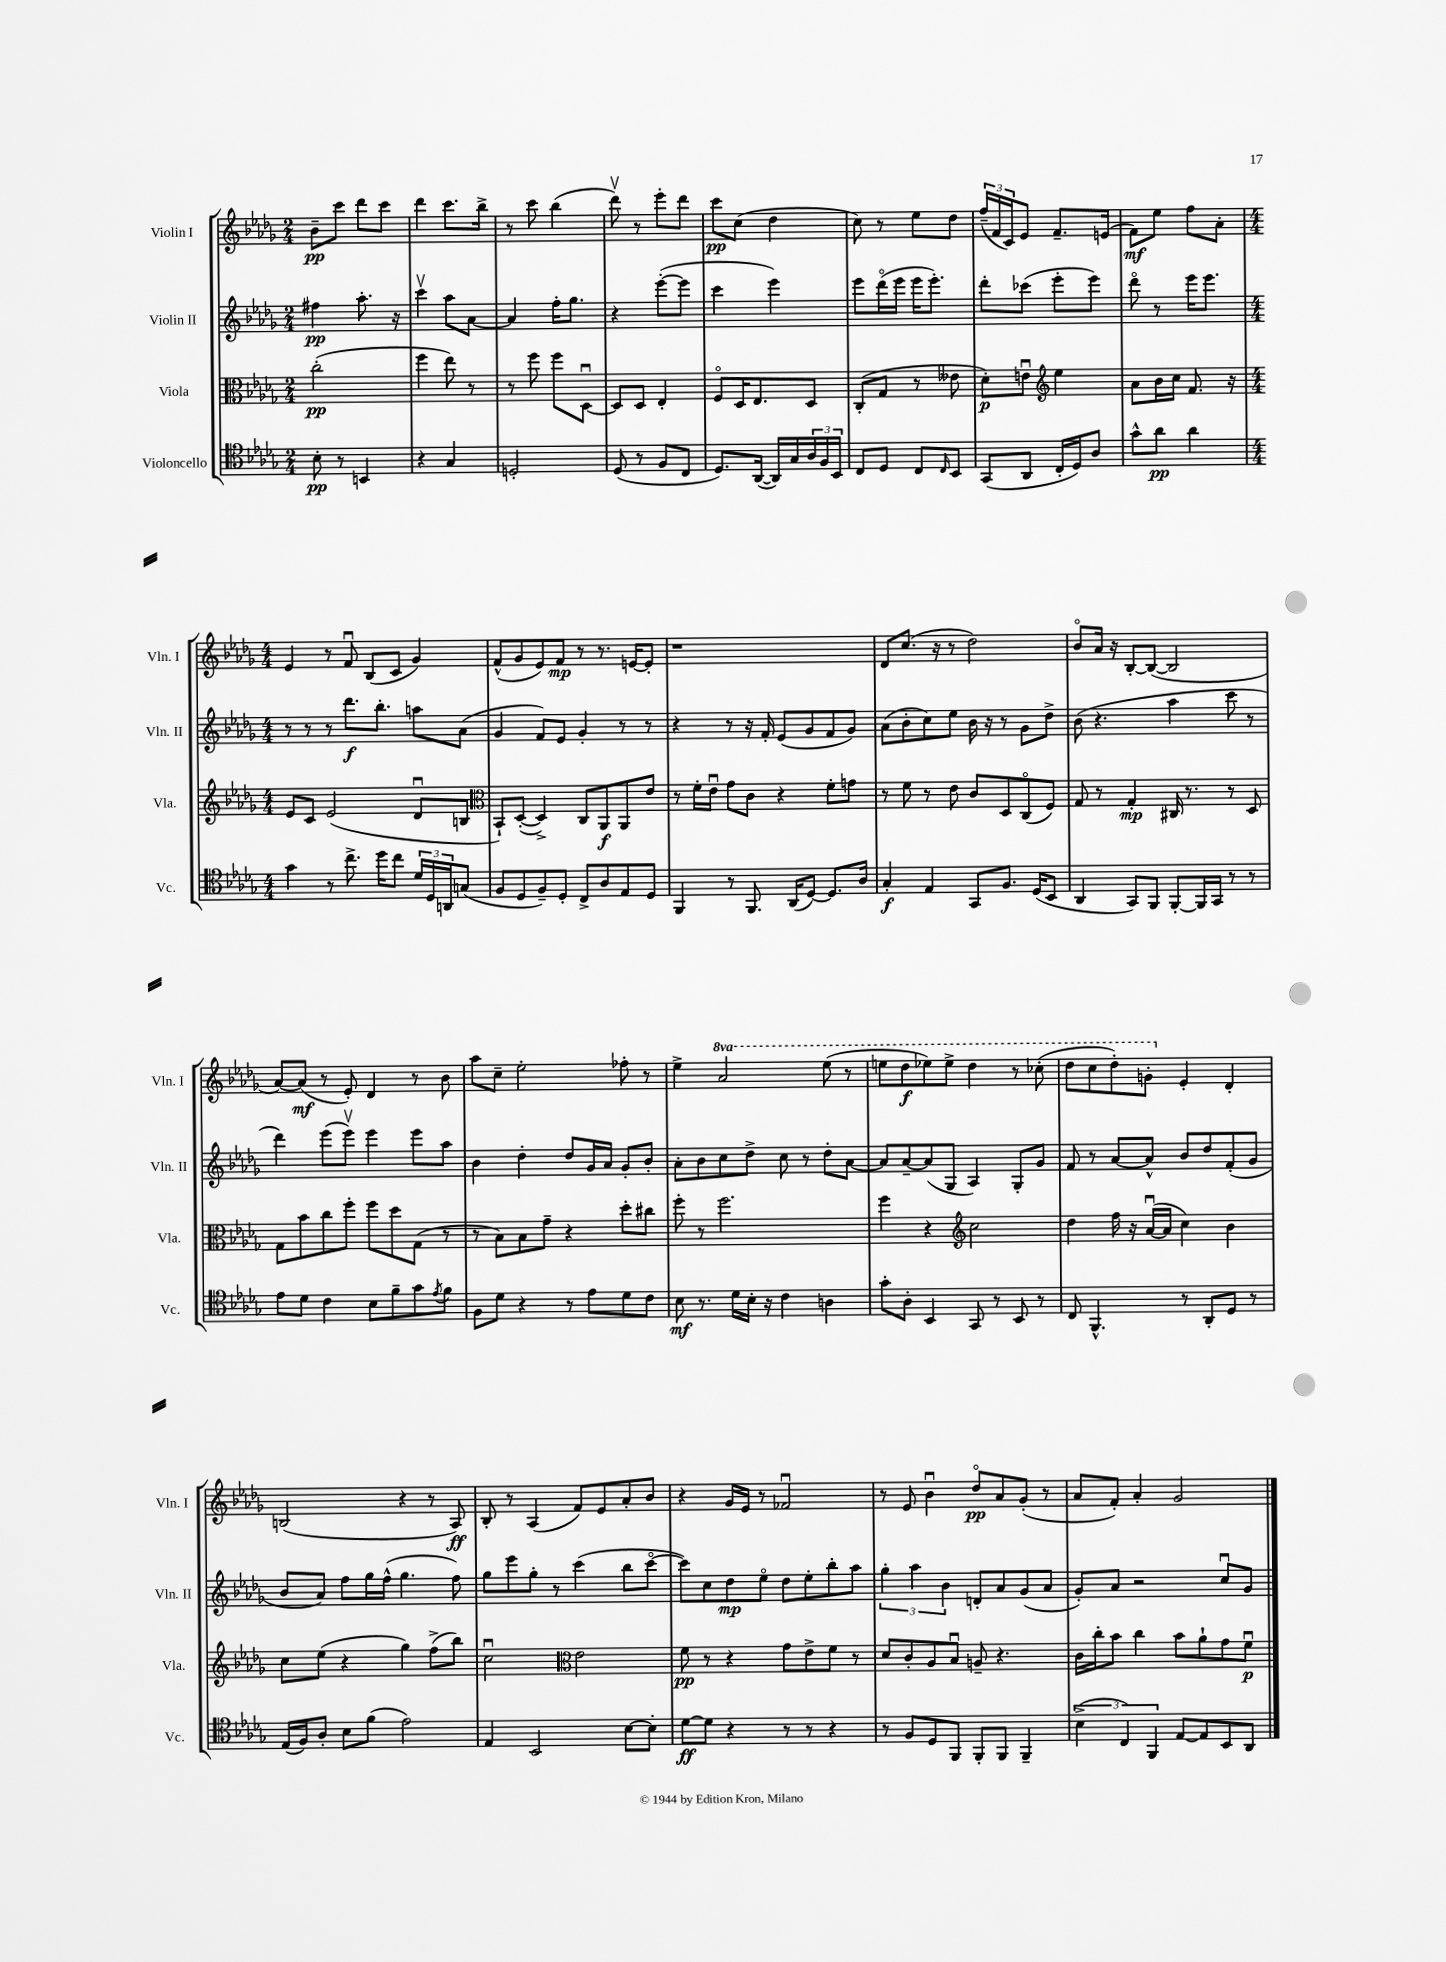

**kern	**kern	**kern	**kern
*staff4	*staff3	*staff2	*staff1
*clefC4	*clefC3	*clefG2	*clefG2
*k[b-e-a-d-g-]	*k[b-e-a-d-g-]	*k[b-e-a-d-g-]	*k[b-e-a-d-g-]
*M2/4	*M2/4	*M2/4	*M2/4
8B-'\	(2cc'\	4ff#\	8b-~\L
8r	.	.	8ccc\J
4BB/	.	8.aa-'\	8ddd-\L
.	.	.	8ccc\J
.	.	16r	.
=	=	=	=
4r	4ff\	4cccv\	4ddd-\
4G-/	8ee-\)	8aa-\L	8.ccc\L
.	8r	[8a-\J	.
.	.	.	16bb-^\Jk
=	=	=	=
2D'/	8r	4a-/]	8r
.	8ff\	.	8ccc\
.	8ff\L	16ff'\LK	(4bb-\
.	.	8.gg-\J	.
.	[8D-u\J	.	.
=	=	=	=
(8D-/	8D-/]L	4r	8ddd-v\)
8r	8D-/J	.	8r
8F/L	4E-'/	([8eee-'\L	8eee-'\L
8C/J	.	8eee-\]J	8ddd-\J
=	=	=	=
8.D-/L)	8Fo/L	4ccc\	8ccc\L
.	16D-/K	.	(8cc\J
([16AA-/Jk	8.E-/	.	.
16AA-/]LL)	.	4eee-\)	4dd-\
16G-/	.	.	.
24A-/	8D-/J	.	.
24F/	.	.	.
24BB-/JJ	.	.	.
=	=	=	=
8C/L	(8C'/L	8eee-\L	8cc\)
8D-/J	8G-/J	(16ddd-o\L	8r
.	.	16eee-\JJ	.
8C/L	8r	16eee-\LK	8ee-\L
.	.	8.eee-'\J)	.
16qqC/	.	.	.
8BB-/J	8e--\	.	8dd-\J
=	=	=	=
(8GG-/L	8d-'\L)	8ddd-'\L	(24ff~/LL
.	.	.	24f/
.	.	.	24c/J)
8AA-/J	8eu\J	(8ccc-\J	8e-/J
*	*clefG2	*	*
16C'/LL	4ee-\	8eee-'\L	8.f~/L
16D-/J)	.	.	.
8A-/J	.	8eee-\J)	.
.	.	.	(16e/Jk
=	=	=	=
8g-^^\L	8a-\L	8ddd-o\	8f\L)
8a-\J	16b-\L	8r	8ee-\J
.	16cc\JJ	.	.
4a-\	8.f/	16eee-\LK	8ff\L
.	.	8.eee-\J	.
.	.	.	8a-'\J
.	16r	.	.
=	=	=	=
*M4/4	*M4/4	*M4/4	*M4/4
4g-\	8e-/L	8r	4e-/
.	8c/J	8r	.
8r	(2e-/	8r	8r
8.cc^\	.	8.ddd-\L	8fu/
.	.	.	(8B-/L
16dd-\LK	.	8.bb-'\J	.
8cc\J	.	.	8c/J
24d-/LL	8d-u/L	8aa\L	4g-/)
24D-/	.	.	.
24AA/J	.	.	.
(8G/J	8B/J	(8a-\J	.
=	=	=	=
*	*clefC3	*	*
8F/L	8BB-`/L)	4g-/	(8f^^/L
8D-/	([8D-'/J	.	8g-/
8F~/)	4D-^/])	8f/L)	8e-/)
8D-'/J	.	8e-/J	8f/J
8C^/L	8C/L	4g-'/	8r
8A-/	8AA-/	.	8.r
8E-/	8AA-/	8r	.
.	.	.	[16e/LK
8D-/J	8e-/J	8r	8e'/]J
=	=	=	=
4FF/	8r	4r	1r
.	16f'\LL	.	.
.	16e-u\JJ	.	.
8r	8g-\L	8r	.
8.FF/	8c\J	16r	.
.	.	16f'/	.
.	4r	(8e-/L	.
(16AA-/LK	.	.	.
[8D-/J)	.	8g-/	.
8.D-/]L	8f'\L	8f/	.
.	8g\J	8g-/J)	.
16A-/Jk	.	.	.
=	=	=	=
4G-'/	8r	(8a-\L	8d-/L
.	8f\	8b-'\	(8.cc/J
4E-/	8r	8cc\)	.
.	.	.	16r
.	8e-\	8ee-\J	8r
8GG-/L	8c/L	16b-\	2dd-\)
.	.	16r	.
8.F/J	8D-/	8r	.
.	(8Co/	8g-\L	.
(16D-/LK	.	.	.
8BB-/J	8F/J)	8dd-^\J	.
=	=	=	=
4AA-/	8G-/	(8b-\	8b-o/L
.	8r	4.r	16a-/Jk
.	.	.	16r
8GG-/L)	4G-'/	.	[8B-'/L
8FF/J	.	.	(8B-/_J
[8FF'/L	16C#/	4aa-\	2B-/]
.	8.r	.	.
16FF/]L	.	.	.
16GG-/JJ	.	.	.
8r	8r	8ccc\	.
8r	8D-/	8r	.
=	=	=	=
8e-\L	8G-\L	4ddd-\)	[8a-/L)
8d-\J	8b-\	.	(8a-/]J
4c\	8cc\	(8eee-\L	8r
.	8ff'\J	8eee-v\J)	8e-'/)
8B-\L	8ff\L	4eee-\	4d-/
8f~\	8dd-\	.	.
8g-\	(8G-\J	8eee-\L	8r
8qe-/	.	.	.
8f\J	8r	8aa-\J	8b-\
=	=	=	=
8F\L	8r	4b-\	8aa-\L
8d-\J	8B-\L)	.	8cc~\J
4r	8B-\	4dd-'\	2ee-'\
.	8g-~\J	.	.
8r	4r	8dd-/L	.
8e-\L	.	16g-/L	.
.	.	16a-/JJ	.
8d-\	8dd-'\L	8g-'/L	8ff-'\
8c\J	8cc#\J	8b-'/J	8r
=	=	=	=
8B-\	8ff'\	8a-'\L	4ee-^\
8.r	8r	8b-\	.
.	2.ff\	8cc\	2aa-/
16d-\LL	.	.	.
16B-'\JJ	.	8dd-^\J	.
16r	.	.	.
4c\	.	8cc\	.
.	.	8r	.
4A\	.	8dd-'\L	(8eee-\
.	.	[8a-\J	8r
=	=	=	=
8g-'\L	4ff\	8a-/]L	8eee\L
8A-'\J	.	[8a-~/	8ddd-\
4BB-/	4r	(8a-/]	8eee-\)
.	.	8G-/J	8eee-^\J
*	*clefG2	*	*
8GG-/	2cc\	4A-/)	4ddd-\
8r	.	.	.
8BB-/	.	8G-'/L	8r
8r	.	8g-/J	(8ccc-'\
=	=	=	=
8C/	4dd-\	8f/	8ddd-\L
4.FF^^/	.	8r	8ccc\
.	16ff\	[8a-/L	8ddd-'\)
.	16r	.	.
.	([16a-u/LL	8a-^^/]J	8gg'\J
.	16a-/]JJ	.	.
8r	4cc\)	8b-/L	4e-'/
8AA-'/L	.	8dd-/	.
8D-/J	4b-\	(8f'/	4d-'/
8r	.	8g-/J	.
=	=	=	=
(16E-/LL	8cc\L	8b-/L	(2B/
16F/J)	.	.	.
8A-'/J	(8ee-\J	8a-/J)	.
8B-\L	4r	8ff\L	.
(8f\J	.	16gg-\L	.
.	.	(16ff^^\JJ	.
2e-\)	4gg-\)	4.gg-\	4r
.	(8ff^\L	.	8r
.	8bb-\J)	8ff\)	8A-/)
=	=	=	=
4E-/	2ccu\	8gg-\L	8B-'/
.	.	8eee-\	8r
2BB-/	.	8gg-'\J	(4A-/
.	.	8r	.
*	*clefC3	*	*
.	2e-\	(4ccc\	8f/L)
.	.	.	8e-/
[8B-\L	.	8bb-\L	8a-'/
8B-'\]J	.	[8ccco\J	8b-/J
=	=	=	=
[8d-\L	8f\	8ccc\]L)	4r
8d-\]J	8r	8cc\	.
4r	4r	8dd-\	16g-/LL
.	.	.	16e-/JJ
.	.	8ee-o\J	8r
8r	8g-\L	8dd-\L	2f-u/
8r	8e-^\	8ee-'\	.
4r	8f\J	8bb-'\	.
.	8r	8aa-\J	.
=	=	=	=
8r	8d-/L	6gg-'\	8r
8F/L	8c'/	.	8e-/
.	.	6aa-\	.
8D-/	8A-/	.	4b-u\
.	.	6b-\	.
8FF/J	8B-u/J	.	.
8FF'/L	8A~/	8d'/L	8dd-o/L
8FF/J	4.r	8a-/	8a-/
4FF~/	.	(8g-/	(8g-'/J
.	.	8a-/J	8r
=	=	=	=
(6B-^\	16c\LL	8g-'/L)	8a-/L
.	16cc'\J	.	.
.	8b-\J	8a-/J	8f'/J)
6C/)	.	.	.
.	4cc\	2r	4a-'/
6FF/	.	.	.
[8E-/L	8b-\L	.	2g-/
8E-/]	8a-`\	.	.
8BB-/	8g-\	8ccu/L	.
8AA-/J	8fu\J	8g-/J	.
==	==	==	==
*-	*-	*-	*-
